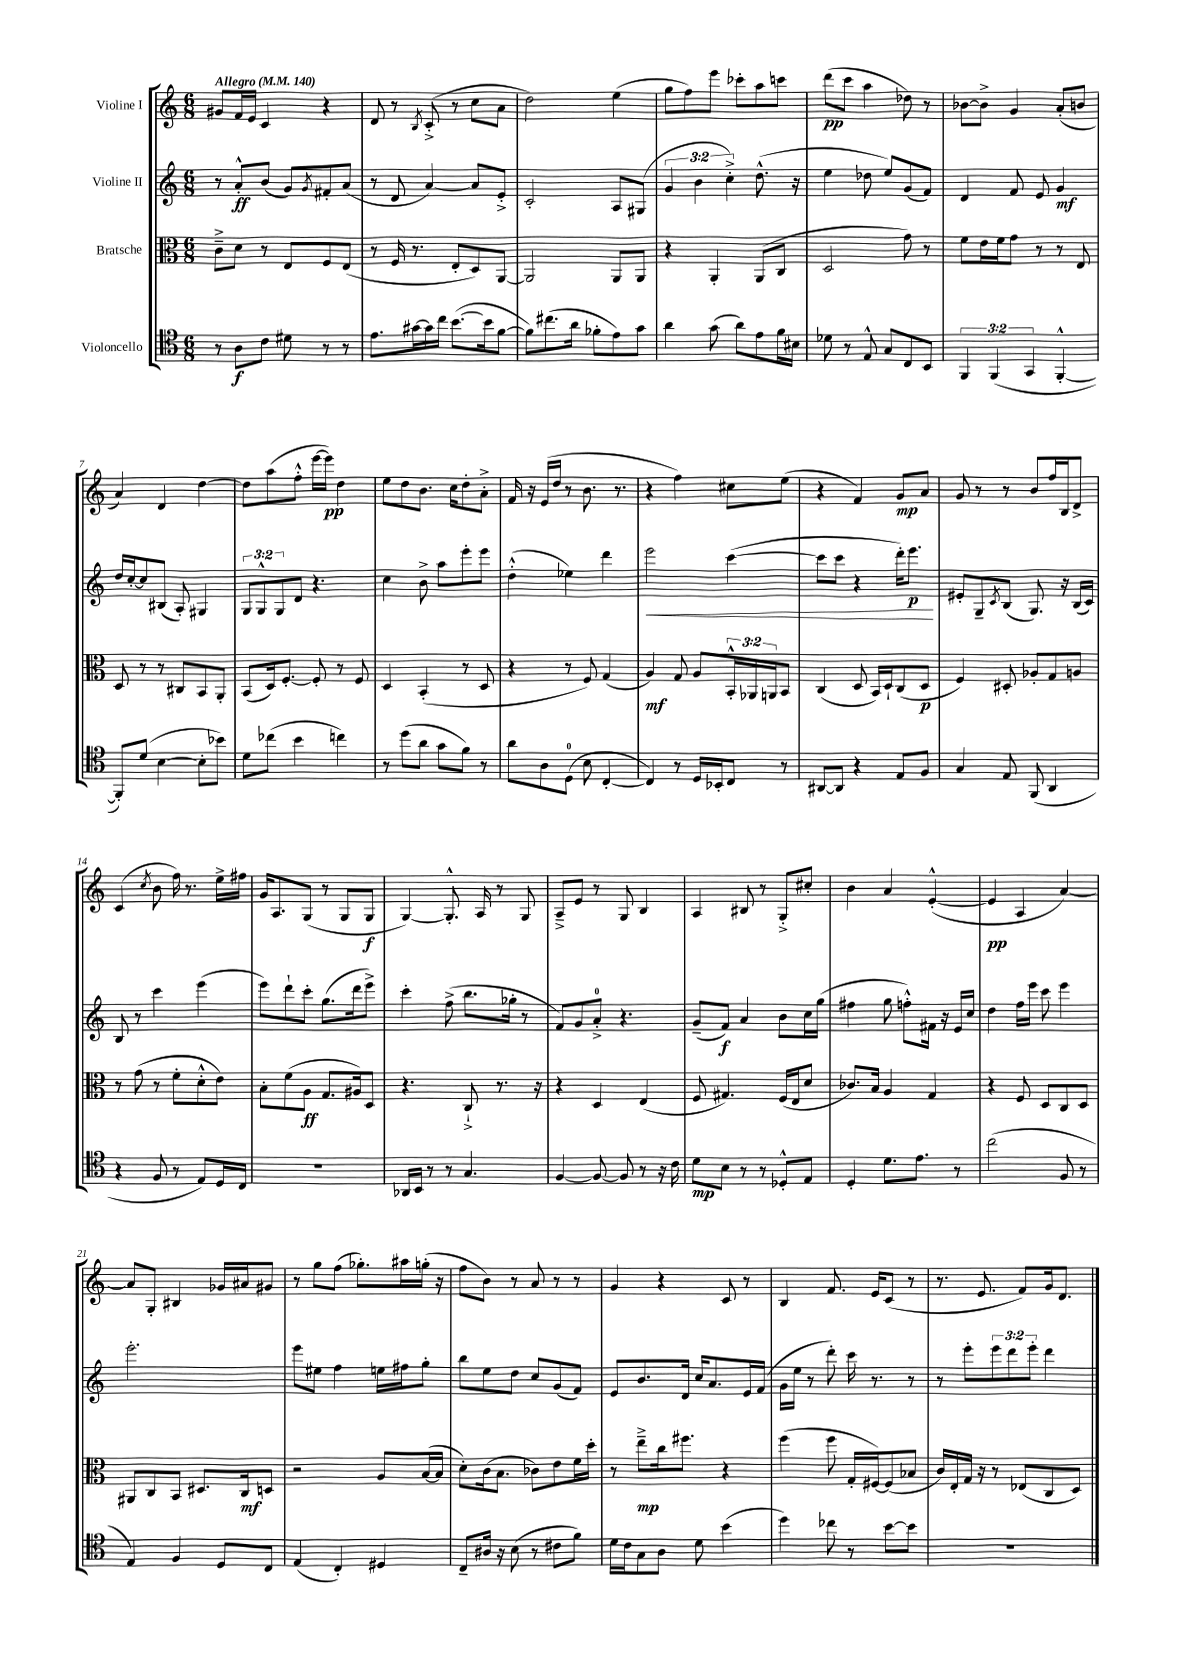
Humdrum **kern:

**kern	**dynam	**kern	**dynam	**kern	**dynam	**kern	**dynam
*part4	*part4	*part3	*part3	*part2	*part2	*part1	*part1
*staff4	*staff4	*staff3	*staff3	*staff2	*staff2	*staff1	*staff1
*I"Violoncello	*	*I"Bratsche	*	*I"Violine II	*	*I"Violine I	*
*clefC4	*	*clefC3	*	*clefG2	*	*clefG2	*
*k[]	*	*k[]	*	*k[]	*	*k[]	*
*M6/8	*	*M6/8	*	*M6/8	*	*M6/8	*
*MM140	*	*MM140	*	*MM140	*	*MM140	*
=1	=1	=1	=1	=1	=1	=1	=1
!	!	!	!	!	!	!LO:TX:a:B:t=Allegro	!
8r	.	8c~^\L	.	8r	.	8g#X/L	.
8A\L	f	8d\J	.	8a'^^/L	ff	16f/L	.
.	.	.	.	.	.	16e/JJ	.
8c\J	.	8r	.	(8b/J	.	4c/	.
8d#X\	.	8E/L	.	8g/L)	.	.	.
.	.	.	.	8qg/	.	.	.
8r	.	8F/	.	8f#X'/	.	4r	.
8r	.	(8E/J	.	(8a/J	.	.	.
=2	=2	=2	=2	=2	=2	=2	=2
8.e\L	.	8r	.	8r	.	8d/	.
.	.	16F/	.	8d/	.	8r	.
[16g#X\L	.	8.r	.	.	.	.	.
.	.	.	.	.	.	8qB/	.
16g#\]	.	.	.	[4a/)	.	(8c'^/	.
16cc\JJ	.	.	.	.	.	.	.
([8.b\L	.	8E'/L	.	.	.	8r	.
.	.	8D/)	.	8a/L]	.	8cc\L	.
16b\k]	.	.	.	.	.	.	.
[8f\J	.	[8AA/J	.	8e'^/J	.	8a\J	.
=3	=3	=3	=3	=3	=3	=3	=3
8f\L])	.	2AA/]	.	2c'/	.	2dd\)	.
(8.cc#X\	.	.	.	.	.	.	.
16a\Jk	.	.	.	.	.	.	.
8f-X'\L	.	.	.	.	.	.	.
8e\)	.	8AA/L	.	8A/L	.	(4ee\	.
8g\J	.	8AA/J	.	(8G#X/J	.	.	.
=4	=4	=4	=4	=4	=4	=4	=4
4a\	.	4r	.	6g/	.	8gg\L	.
.	.	.	.	.	.	8ff\)	.
.	.	.	.	6b\	.	.	.
(8g\	.	4AA'/	.	.	.	8eee\J	.
.	.	.	.	6cc'^\)	.	.	.
8a\L)	.	.	.	.	.	8ccc-X'\L	.
8e\	.	(8AA/L	.	(8.dd^^\	.	8aa\	.
16f\L	.	8C/J	.	.	.	8cccn\J	.
16B#X\JJ	.	.	.	16r	.	.	.
=5	=5	=5	=5	=5	=5	=5	=5
8d-X\	.	2D/	.	4ee\	.	(8ddd\L	pp
8r	.	.	.	.	.	8ccc\J	.
8E^^/	.	.	.	8dd-X\	.	4aa\	.
8G/L	.	.	.	8ee/L)	.	.	.
8C/	.	8g\)	.	(8g/	.	8dd-X\)	.
8BB/J	.	8r	.	8f/J)	.	8r	.
=6	=6	=6	=6	=6	=6	=6	=6
6FF/	.	8f\L	.	4d/	.	[8b-X\L	.
.	.	16e\L	.	.	.	8b-^\J]	.
(6FF/	.	.	.	.	.	.	.
.	.	16f\J	.	.	.	.	.
.	.	8g\J	.	8f/	.	4g/	.
6GG/	.	.	.	.	.	.	.
.	.	8r	.	8e/	.	.	.
[4FF'^^/	.	8r	.	4g/	mf	(8a'/L	.
.	.	8E/	.	.	.	8bn/J	.
!!LO:LB:g=z
=7	=7	=7	=7	=7	=7	=7	=7
8FF'/L])	.	8D/	.	16dd/LL	.	4a/)	.
.	.	.	.	[16cc'/J	.	.	.
(8d/J	.	8r	.	8cc/]	.	.	.
[4B\	.	8r	.	(8B#X/J	.	4d/	.
.	.	8C#X/L	.	8A'/)	.	.	.
8B'\L]	.	8BB/	.	4G#X/	.	[4dd\	.
8b-X\J)	.	8AA'/J	.	.	.	.	.
=8	=8	=8	=8	=8	=8	=8	=8
8d\L	.	(8BB/L	.	12G/L	.	8dd\L]	.
.	.	.	.	12G^^/	.	.	.
(8cc-X\J	.	16D/k)	.	.	.	(8aa\	.
.	.	.	.	12G/	.	.	.
.	.	[8.F'/J	.	.	.	.	.
4b\	.	.	.	8d/J	.	8ff'^^\J	.
.	.	8F'/]	.	4.r	.	[16eee\LL	.
.	.	.	.	.	.	16eee\JJ])	pp
4ccn\)	.	8r	.	.	.	4dd\	.
.	.	8F/	.	.	.	.	.
=9	=9	=9	=9	=9	=9	=9	=9
8r	.	4D/	.	4cc\	.	8ee\L	.
(8dd\L	.	.	.	.	.	8dd\	.
8a\J	.	(4BB'/	.	8b^\	.	8.b\J	.
8g\L	.	.	.	8aa\L	.	.	.
.	.	.	.	.	.	16cc\KL	.
8f\J)	.	8r	.	8eee'\	.	8dd'\	.
8r	.	8D/	.	8eee\J	.	8a'^\J	.
=10	=10	=10	=10	=10	=10	=10	=10
8a\L	.	4r	.	(4dd'^^\	.	16f/	.
.	.	.	.	.	.	16r	.
8A\	.	.	.	.	.	(16e/LL	.
.	.	.	.	.	.	16dd/JJ	.
(8D\J	.	8r	.	4ee-X\)	.	8r	.
8B\	.	8F/)	.	.	.	8.b\	.
[4C'/	.	(4G/	.	4ddd\	.	.	.
.	.	.	.	.	.	8.r	.
=11	=11	=11	=11	=11	=11	=11	=11
!	!	!	!	!	!LO:HP:b	!	!
4C/])	.	4A/)	mf	2eee\	<	4r	.
8r	.	8G/	.	.	.	4ff\)	.
16D/LL	.	8A/L	.	.	.	.	.
16BB-X'/J	.	.	.	.	.	.	.
8C/J	.	24BB'^^/L	.	([4ccc\	.	8cc#X\L	.
.	.	24AA-X/	.	.	.	.	.
.	.	24AAn/J	.	.	.	.	.
8r	.	8BB/J	.	.	.	(8ee\J	.
=12	=12	=12	=12	=12	=12	=12	=12
[8AA#X/L	.	(4C/	.	8ccc\L]	.	4r	.
8AA#/J]	.	.	.	8ccc\J	.	.	.
4r	.	8D/	.	4r	.	4f/)	.
.	.	16BB/LL)	.	.	.	.	.
.	.	16D`/J	.	.	.	.	.
8E/L	.	(8C/	.	16ddd'\KL)	.	8g/L	mp
.	.	.	.	8.eee\J	p	.	.
8F/J	.	8D/J	p	.	.	8a/J	.
.	.	.	.	.	[	.	.
=13	=13	=13	=13	=13	=13	=13	=13
4G/	.	4F/)	.	8e#X'/L	.	8g/	.
.	.	.	.	8G~/	.	8r	.
.	.	.	.	8qc/	.	.	.
8E/	.	8D#X'/	.	(8B/J	.	8r	.
(8FF/	.	8A-X'/L	.	8.G/)	.	8b/L	.
4AA/	.	8G/	.	.	.	16ff/L	.
.	.	.	.	16r	.	16B/J	.
.	.	8An/J	.	(16B/LL	.	8d^/J	.
.	.	.	.	16c/JJ)	.	.	.
!!LO:LB:g=z
=14	=14	=14	=14	=14	=14	=14	=14
4r	.	8r	.	8B/	.	(4c/	.
.	.	(8g\	.	8r	.	.	.
.	.	.	.	.	.	8qcc/	.
8F/	.	8r	.	4ccc\	.	8b\	.
8r	.	8f'\L	.	.	.	16ff\)	.
.	.	.	.	.	.	8.r	.
8E/L)	.	8d'^^\	.	(4eee\	.	.	.
16D/L	.	8e\J)	.	.	.	16ee^\LL	.
16C/JJ	.	.	.	.	.	16ff#X\JJ	.
=15	=15	=15	=15	=15	=15	=15	=15
2.r	.	8B'\L	.	8eee\L)	.	16g/KL	.
.	.	.	.	.	.	8.A/	.
.	.	(8f\	.	8ddd`\	.	.	.
.	.	8A\J	ff	8ccc'\J	.	(8G/J	.
.	.	8.G/L	.	(8.gg\L	.	8r	.
.	.	.	.	.	.	8G/L	.
.	.	16A#X/k)	.	16ddd\k	.	.	.
.	.	8D/J	.	8eee^\J)	.	8G/J	f
=16	=16	=16	=16	=16	=16	=16	=16
16AA-X/LL	.	4.r	.	4ccc'\	.	[4G/)	.
16BB/JJ	.	.	.	.	.	.	.
8r	.	.	.	.	.	.	.
8r	.	.	.	(8ff^\	.	8.G'^^/]	.
4.G/	.	8C`^/	.	8.bb\L	.	.	.
.	.	.	.	.	.	16A/	.
.	.	8.r	.	.	.	8r	.
.	.	.	.	16gg-X'\Jk	.	.	.
.	.	.	.	8r	.	8G/	.
.	.	16r	.	.	.	.	.
=17	=17	=17	=17	=17	=17	=17	=17
[4F/	.	4r	.	8f/L)	.	8A~^/L	.
.	.	.	.	8g/	.	8e/J	.
8F/_	.	4D/	.	8a'^/J	.	8r	.
8F/]	.	.	.	4.r	.	8G/	.
8r	.	(4E/	.	.	.	4B/	.
16r	.	.	.	.	.	.	.
16c\	.	.	.	.	.	.	.
=18	=18	=18	=18	=18	=18	=18	=18
8d\L	mp	8F/	.	(8g~/L	.	4A/	.
8B\J	.	4.G#X/)	.	8f/J)	f	.	.
8r	.	.	.	4a/	.	8B#X/	.
8r	.	.	.	.	.	8r	.
8D-X'^^/L	.	(16F/LL	.	8b\L	.	8G'^/L	.
.	.	16E/J	.	.	.	.	.
8E/J	.	8d/J	.	16cc\L	.	8cc#X'/J	.
.	.	.	.	(16gg\JJ	.	.	.
=19	=19	=19	=19	=19	=19	=19	=19
4D'/	.	8.c-X/L)	.	4ff#X\	.	4b\	.
.	.	16B/Jk	.	.	.	.	.
8.d\L	.	4A/	.	8gg\	.	4a/	.
.	.	.	.	8ffn'^^\L)	.	.	.
8.e\J	.	.	.	.	.	.	.
.	.	4G/	.	16f#X\Jk	.	([4e'^^/	.
.	.	.	.	16r	.	.	.
8r	.	.	.	16e/LL	.	.	.
.	.	.	.	16cc/JJ	.	.	.
=20	=20	=20	=20	=20	=20	=20	=20
(2cc\	.	4r	.	4dd\	.	4e/]	pp
.	.	8F/	.	16ff\LL	.	4A/	.
.	.	.	.	16eee\JJ	.	.	.
.	.	8D/L	.	8ccc\	.	.	.
8F/	.	8C/	.	4eee\	.	[4a/)	.
8r	.	8D/J	.	.	.	.	.
!!LO:LB:g=z
=21	=21	=21	=21	=21	=21	=21	=21
4E/)	.	8AA#X/L	.	2.eee'\	.	8a/L]	.
.	.	8C/	.	.	.	8G'/J	.
4F/	.	8BB/J	.	.	.	4B#X/	.
.	.	8.D#X/L	.	.	.	.	.
8D/L	.	.	.	.	.	16g-X/LL	.
.	.	16C/k	mf	.	.	16a#X/J	.
8C/J	.	8Dn/J	.	.	.	8g#X/J	.
=22	=22	=22	=22	=22	=22	=22	=22
(4E/	.	2r	.	8eee\L	.	8r	.
.	.	.	.	8ee#X\J	.	8gg\L	.
4C'/)	.	.	.	4ff\	.	(8ff\J	.
.	.	.	.	.	.	8.gg-X'\L)	.
4D#X/	.	8A/L	.	16een\LL	.	.	.
.	.	.	.	16ff#X\J	.	16aa#X\L	.
.	.	([16B/L	.	8gg'\J	.	(16ggn'\JJ	.
.	.	16B/JJ]	.	.	.	16r	.
=23	=23	=23	=23	=23	=23	=23	=23
8C~/L	.	8d'\L)	.	8bb\L	.	8ff\L	.
16A#X/Jk	.	(16c\k	.	8ee\	.	8b\J)	.
16r	.	8.B\J	.	.	.	.	.
(8B\	.	.	.	8dd\J	.	8r	.
8r	.	8c-X\L)	.	8cc/L	.	8a/	.
8c#X\L	.	8e\	.	(8g/	.	8r	.
8f\J)	.	16f\L	.	8f/J)	.	8r	.
.	.	16dd'\JJ	.	.	.	.	.
=24	=24	=24	=24	=24	=24	=24	=24
16d\LL	.	8r	.	8e/L	.	4g/	.
16c\J	.	.	.	.	.	.	.
8G\	.	8ee~^\L	mp	8.b/	.	.	.
8A\J	.	16cc\k	.	.	.	4r	.
.	.	8.ff#X\J	.	16d/Jk	.	.	.
8d\	.	.	.	16cc/KL	.	.	.
.	.	.	.	8.a/	.	.	.
(4b\	.	4r	.	.	.	8c/	.
.	.	.	.	16e/L	.	8r	.
.	.	.	.	(16f/JJ	.	.	.
=25	=25	=25	=25	=25	=25	=25	=25
4dd\)	.	(4ff\	.	16g\LL	.	4B/	.
.	.	.	.	16ee\JJ	.	.	.
.	.	.	.	8r	.	.	.
8cc-X\	.	8ff\	.	8ddd'\)	.	8.f/	.
8r	.	16G'/LL	.	16ccc\	.	.	.
.	.	[16F#X/J)	.	8.r	.	16e/KL	.
[8b\L	.	(8F#/]	.	.	.	(8c/J	.
8b\J]	.	8B-X/J	.	8r	.	8r	.
=26	=26	=26	=26	=26	=26	=26	=26
2.r	.	16c/LL)	.	8r	.	8.r	.
.	.	16E'/	.	.	.	.	.
.	.	16G/JJ	.	8eee'\L	.	.	.
.	.	16r	.	.	.	8.e/	.
.	.	8r	.	12eee\	.	.	.
.	.	.	.	12ddd\	.	.	.
.	.	(8E-X/L	.	.	.	8f/L)	.
.	.	.	.	12eee'\J	.	.	.
.	.	8C/	.	4ddd\	.	16g/k	.
.	.	.	.	.	.	8.d/J	.
.	.	8D/J)	.	.	.	.	.
==	==	==	==	==	==	==	==
*-	*-	*-	*-	*-	*-	*-	*-
